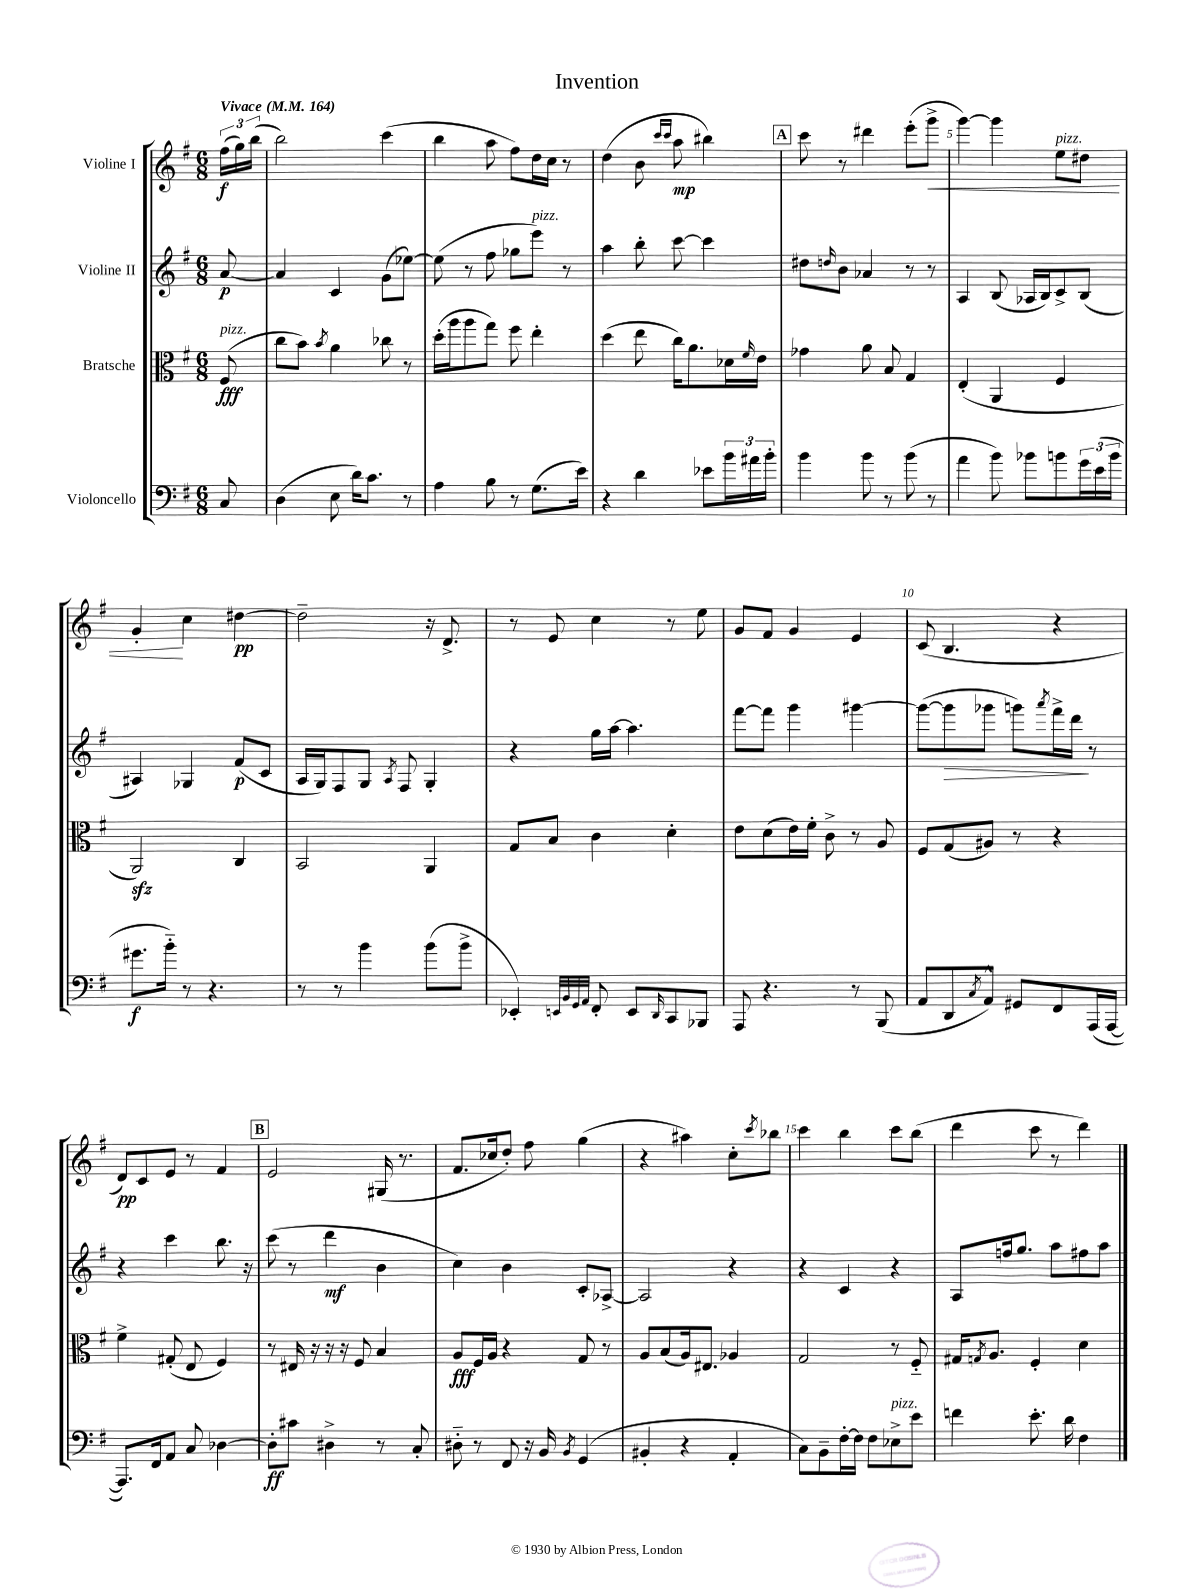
\header { title = "Invention" }
<<
\new StaffGroup <<
\new Staff = "s0" \with { instrumentName = "Violine I" } {
    \clef treble \key g \major \numericTimeSignature \time 6/8 \partial 8 \tempo "Vivace" 4 = 164
    \tuplet 3/2 { fis''16\f( g''16) b''16( } |
    b''2) c'''4( |
    b''4 a''8 fis''8) d''16 c''16 r8 |
    d''4( b'8 \grace { c'''16 c'''16 } a''8\mp bis''4) |
    \mark \markup { \box "A" } c'''8 r8 dis'''4 e'''8-.( g'''8->\< |
    g'''4~) g'''4 e''8^\markup { \italic "pizz." } dis''8 |
    g'4-.\! c''4 dis''4~\pp |
    dis''2-- r16 d'8.-> |
    r8 e'8 c''4 r8 e''8 |
    g'8 fis'8 g'4 e'4 |
    c'8( b4. r4 |
    d'8\pp) c'8 e'8 r8 fis'4 |
    \mark \markup { \box "B" } e'2 gis16( r8. |
    fis'8. ces''16 d''8-.) fis''8 g''4( |
    r4 ais''4) c''8-. \acciaccatura { c'''8 } bes''8 |
    c'''4 b''4 c'''8 b''8( |
    d'''4 c'''8 r8 d'''4) \bar "|." |
}
\new Staff = "s1" \with { instrumentName = "Violine II" } {
    \clef treble \key g \major \numericTimeSignature \time 6/8 \partial 8
    a'8~\p |
    a'4 c'4 g'8( ees''8~) |
    ees''8( r8 fis''8 ges''8 e'''8^\markup { \italic "pizz." }) r8 |
    a''4 b''8-. c'''8~ c'''4 |
    \mark \markup { \box "A" } dis''8 \grace { d''16 } b'8 aes'4 r8 r8 |
    a4 b8( aes16 b16) c'8-> b8( |
    ais4) ges4 fis'8\p( c'8 |
    a16 g16) fis8 g8 \acciaccatura { a8 } fis8 g4-. |
    r4 g''16 a''16~ a''4. |
    fis'''8~ fis'''8 g'''4 gis'''4~ |
    gis'''8~( gis'''8\> ges'''8 g'''8) \acciaccatura { a'''8 } fis'''16-> d'''16\! r8 |
    r4 c'''4 b''8. r16 |
    \mark \markup { \box "B" } c'''8( r8 d'''4\mf b'4 |
    c''4) b'4 c'8-. aes8~-> |
    aes2 r4 |
    r4 c'4 r4 |
    a8 f''16 g''8. a''8 fis''8 a''8 \bar "|." |
}
\new Staff = "s2" \with { instrumentName = "Bratsche" } {
    \clef alto \key g \major \numericTimeSignature \time 6/8 \partial 8
    fis8\fff^\markup { \italic "pizz." }( |
    c''8 b'8) \acciaccatura { b'8 } a'4 ces''8 r8 |
    d''16-.( a''16 a''8 g''8) fis''8 e''4-. |
    d''4( e''8 c''16) a'8. des'16 \grace { fis'16 } e'16 |
    \mark \markup { \box "A" } ges'4 a'8 b8 g4 |
    e4-.( a,4 fis4 |
    a,2\sfz) c4 |
    b,2 a,4 |
    g8 b8 c'4 d'4-. |
    e'8 d'8( e'16) fis'16-. c'8-> r8 a8 |
    fis8 g8( ais8) r8 r4 |
    fis'4-> gis8-.( e8 fis4) |
    \mark \markup { \box "B" } r8 eis16 r16 r16 r16 fis8 b4 |
    a8\fff fis16 a16 r4 g8 r8 |
    a8 b8( a16) eis8. aes4 |
    g2 r8 fis8-_ |
    gis16 \acciaccatura { g8 } a8. fis4-. d'4 \bar "|." |
}
\new Staff = "s3" \with { instrumentName = "Violoncello" } {
    \clef bass \key g \major \numericTimeSignature \time 6/8 \partial 8
    c8 |
    d4( e8 d'16) c'8. r8 |
    a4 b8 r8 g8.( e'16) |
    r4 d'4 ees'8 \tuplet 3/2 { b'16 ais'16 b'16-. } |
    \mark \markup { \box "A" } b'4 b'8 r8 b'8( r8 |
    a'4 b'8) bes'8 b'8 \tuplet 3/2 { g'16 e'16( b'16 } |
    gis'8.\f b'16-_) r8 r4. |
    r8 r8 b'4 b'8( b'8-> |
    ees,4-.) \grace { e,32 b,32 g,32 a,32 } fis,8-. e,8 \grace { d,16 } c,8 bes,,8 |
    a,,8 r4. r8 b,,8( |
    a,8 d,8 \acciaccatura { c8 } a,8-^) gis,8 fis,8 a,,16( a,,16~ |
    a,,8.) fis,16 a,8 c8 des4~ |
    \mark \markup { \box "B" } des8-.\ff cis'8 dis4-> r8 c8-. |
    dis8-_ r8 fis,8 r16 b,16 \acciaccatura { b,8 } g,4( |
    bis,4-. r4 a,4-. |
    c8) b,8-- fis16~-. fis16 fis8 ees8->^\markup { \italic "pizz." } e'8 |
    f'4 e'8.-. d'16 fis4 \bar "|." |
}
>>
>>
\layout { \context { \Score \override BarNumber.break-visibility = ##(#f #t #t) barNumberVisibility = #(every-nth-bar-number-visible 5) } }
